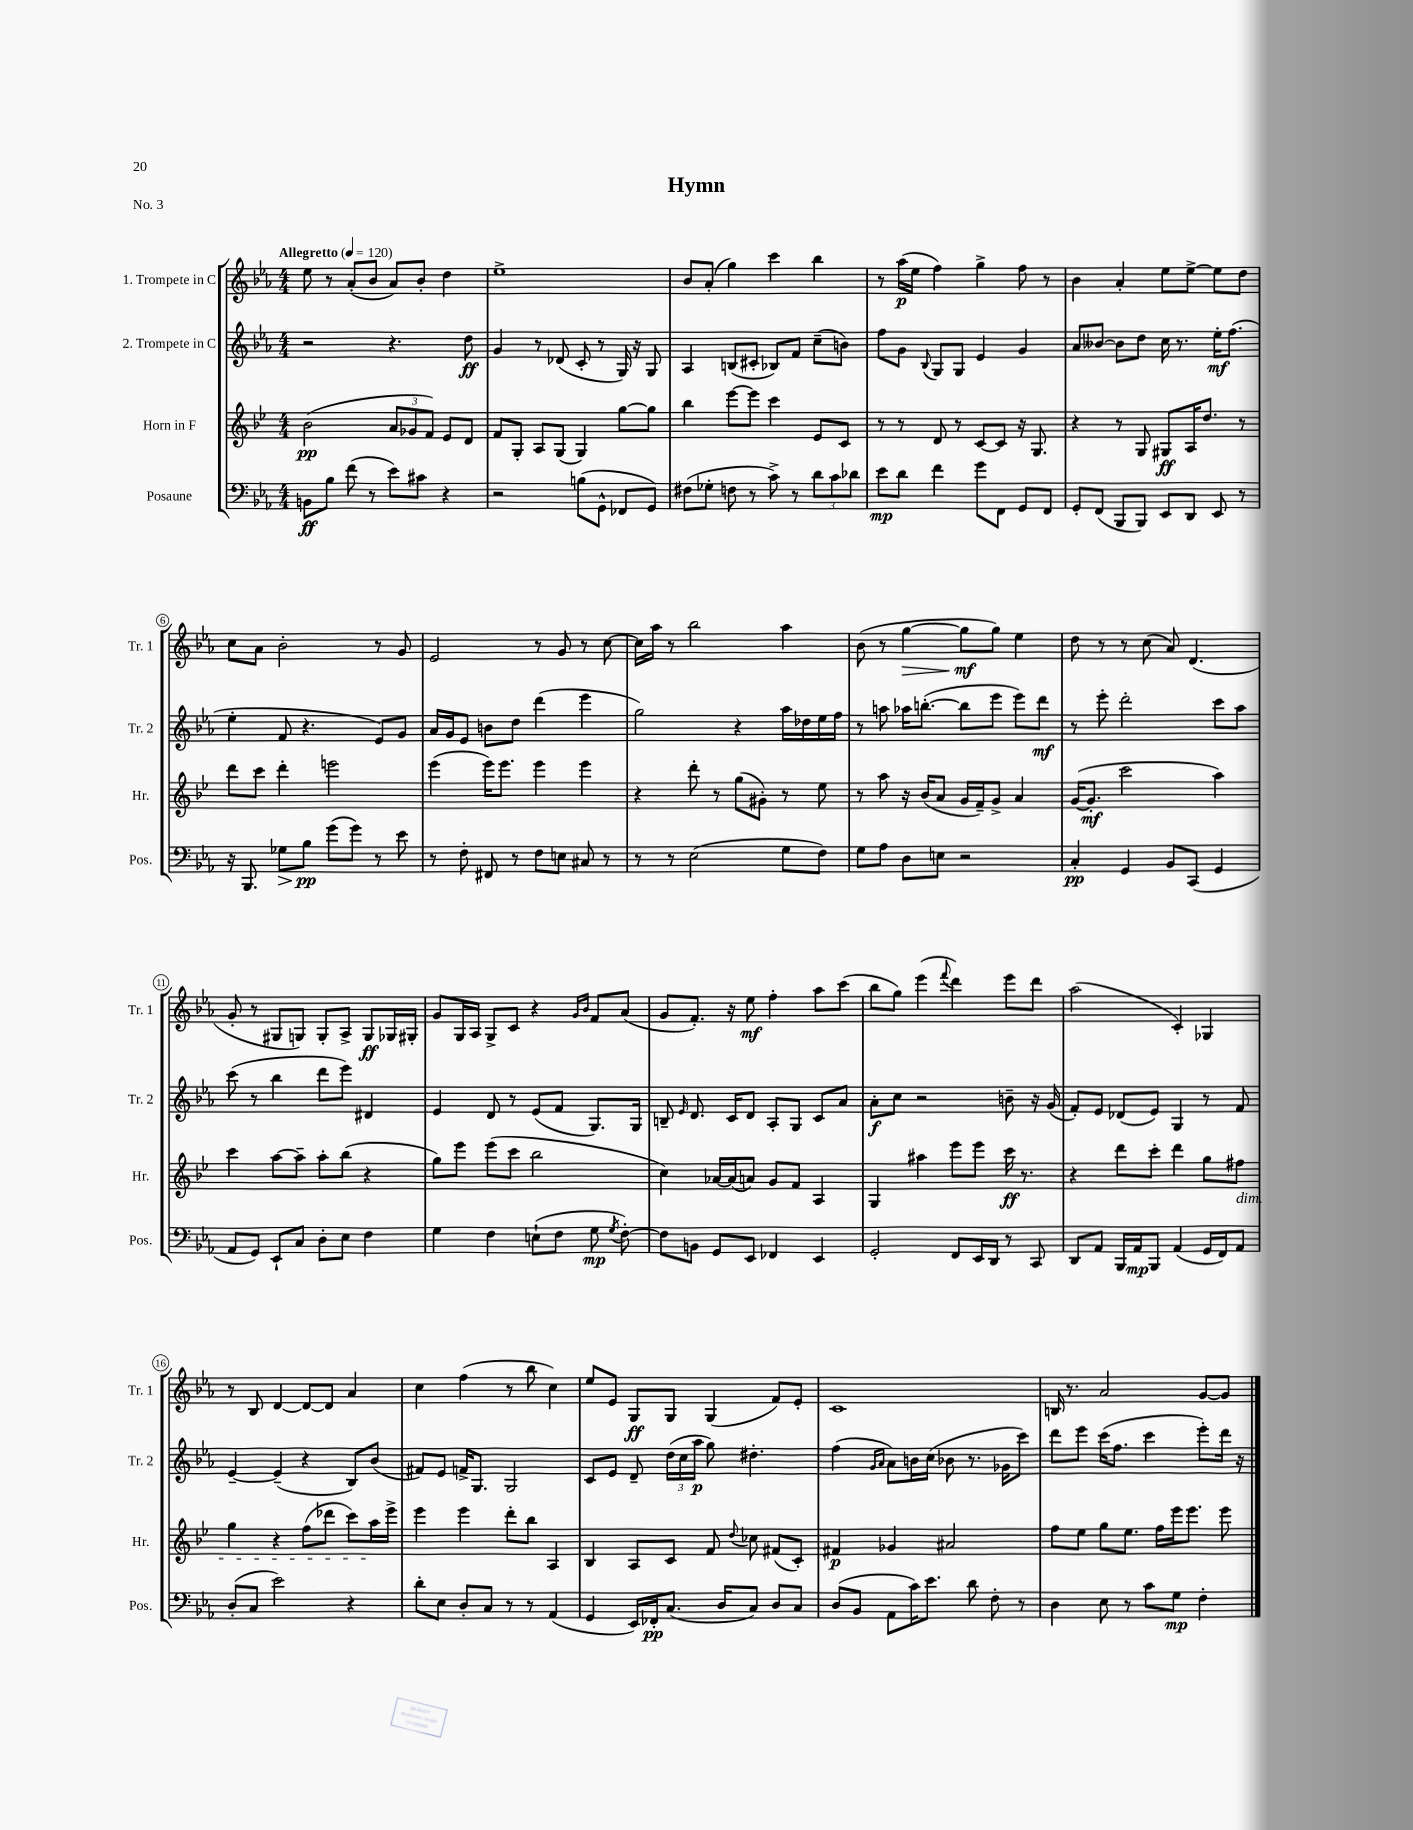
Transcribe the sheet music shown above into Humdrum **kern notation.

**kern	**kern	**kern	**kern
*staff4	*staff3	*staff2	*staff1
*clefF4	*clefG2	*clefG2	*clefG2
*k[b-e-a-]	*k[b-e-]	*k[b-e-a-]	*k[b-e-a-]
*M4/4	*M4/4	*M4/4	*M4/4
*MM120	*MM120	*MM120	*MM120
8BB	(2b-	2r	8ee-
8B-	.	.	8r
(8f	.	.	(8a-'
8r	.	.	8b-
8e-)	12a	4.r	8a-)
.	12g-	.	.
8c#	.	.	8b-'
.	12f)	.	.
4r	8e-	.	4dd
.	8d	8dd	.
=	=	=	=
2r	8f	4g	1ee-^
.	8G'	.	.
.	8A	8r	.
.	(8G	(8d-	.
(8B	4G)	8c'	.
8GG^^	.	8r	.
8FF-	[8gg	16G)	.
.	.	16r	.
8GG)	8gg]	8G	.
=	=	=	=
(8F#	4bb-	4A-	8b-
8G-'	.	.	(8a-'
8F	[8eee-	(8B	4gg)
8r	8eee-]	8c#'	.
8c^)	4ccc	8B-)	4ccc
8r	.	8f	.
12d	8e-	(8cc~	4bb-
12c	.	.	.
.	8c	8b)	.
12d-	.	.	.
=	=	=	=
8e-	8r	8ff	8r
8d	8r	8g	(16aa-
.	.	.	16ee-
.	.	8qqB-	.
4f	8d	8G	4ff)
.	8r	8G	.
8g	[8c	4e-	4gg^
8FF	8c]	.	.
8GG	16r	4g	8ff
.	8.G	.	.
8FF	.	.	8r
=	=	=	=
8GG'	4r	8a-	4b-
(8FF	.	[8b--	.
8BBB-	8r	8b--]	4a-'
8BBB-)	8G	8dd	.
8EE-	8G#	16cc	8ee-
.	.	8.r	.
8DD	16A	.	[8ee-^
.	8.dd	.	.
8EE-	.	16ee-'	8ee-]
.	.	(8.ff	.
8r	8r	.	8dd
=	=	=	=
16r	8ddd	4ee-'	8cc
8.BBB-	.	.	.
.	8ccc	.	8a-
8G-	4ddd'	8f	2b-'
8B-	.	4.r	.
(8g	2eee	.	.
8g)	.	.	.
8r	.	8e-)	8r
8e-	.	8g	8g
=	=	=	=
8r	(4eee-	16a-	2e-
.	.	16g	.
8F'	.	8e-	.
8FF#	16eee-)	8b	.
.	8.eee-	.	.
8r	.	8dd	.
8F	4eee-	(4ddd	8r
8E	.	.	8g
8C#	4eee-	4eee-	8r
8r	.	.	[8cc
=	=	=	=
8r	4r	2gg)	16cc]
.	.	.	16aa-
8r	.	.	8r
(2E-	8ddd'	.	2bb-
.	8r	.	.
.	(8gg	4r	.
.	8g#')	.	.
8G	8r	16aa-	4aa-
.	.	16dd-	.
8F)	8ee-	16ee-	.
.	.	16ff	.
=	=	=	=
8G	8r	8r	(8b-
8A-	8aa	8aa	8r
8D	16r	16aa-	[4gg
.	(16b-	([8.bb'	.
8E	8a	.	.
2r	16g	8bb]	8gg]
.	16f~)	.	.
.	8g^	8eee-	8gg)
.	4a	8eee-)	4ee-
.	.	8ddd	.
=	=	=	=
4C'	([16g	8r	8dd
.	8.g']	.	.
.	.	8eee-'	8r
4GG	2ccc	2ddd'	8r
.	.	.	(8cc
8BB-	.	.	8a-)
(8CC	.	.	(4.d
4GG	4aa)	8ccc	.
.	.	8aa-	.
=	=	=	=
8AA-	4ccc	(8ccc	8g'
8GG)	.	8r	8r
8EE-`	[8aa	4bb-	8G#
8C	8aa~]	.	8G)
8D'	8aa'	8ddd	8G'
8E-	(8bb-	8eee-)	8A-^
4F	4r	4d#	8G
.	.	.	16G-
.	.	.	16G#'
=	=	=	=
4G	8gg)	4e-	8g
.	8eee-	.	16G
.	.	.	16A-
4F	(8eee-	8d	8G^
.	8ccc	8r	8c
(8E`	2bb-	(8e-	4r
8F	.	8f	.
.	.	.	16qqg
.	.	.	16qqb-
8G	.	8.G)	8f
8qG	.	.	.
[8F')	.	.	(8a-
.	.	16G	.
=	=	=	=
8F]	4cc)	8B~	8g
.	.	16qqe-	.
8BB	.	8.d	8.f')
8GG	[16a-	.	.
.	(16a-]	16c	16r
8EE-	8a)	8d	8ee-
4FF-	8g	8A-'	4ff'
.	8f	8G	.
4EE-	4A	8c	8aa-
.	.	8a-	(8ccc
=	=	=	=
2GG'	4G	8a-'	8bb-
.	.	8cc	8gg)
.	4aa#	2r	(4eee-
.	.	.	8qqfff
8FF	8eee-	.	4ddd)
16EE-	8eee-	.	.
16DD	.	.	.
8r	16ccc	8b~	8eee-
.	8.r	.	.
8CC	.	16r	8ddd
.	.	(16g	.
=	=	=	=
8DD	4r	8f')	(2aa-
8AA-	.	8e-	.
16BBB-	8ddd	(8d-	.
16AA-	.	.	.
8BBB-	8ccc'	8e-)	.
(4AA-	4ddd	4G	4c')
16GG	8gg	8r	4G-
16FF)	.	.	.
8AA-	8ff#	8f	.
=	=	=	=
(8D'	4gg	[4e-~	8r
8C	.	.	8B-
2e-)	4r	(4e-~]	[4d
.	(8ff	4r	8d_
.	8ddd-	.	8d]
4r	8ccc)	8B-)	4a-
.	16aa	(8b-	.
.	16eee-^	.	.
=	=	=	=
8d'	4eee-	8f#)	4cc
8E-	.	8e-	.
8D'	4eee-	16f^	(4ff
.	.	8.G	.
8C	.	.	.
8r	8ddd'	2G	8r
8r	8bb-	.	8bb-
(4AA-	4A	.	4cc)
=	=	=	=
4GG	4B-	8c	8ee-
.	.	8e-	8e-
16EE-)	8A	8d~	8G
16FF-'	.	.	.
(8.C	8c	(24dd	8G
.	.	24cc	.
.	.	24aa-	.
.	8f	8gg)	(4G
16D	.	.	.
.	8qqdd	.	.
8C)	8cc-	4.dd#'	.
8D	(8f#	.	8f)
8C	8c')	.	8e-'
=	=	=	=
(8D	4f#	(4ff	1c
8BB-	.	.	.
.	.	16qqg	.
.	.	16qqa-	.
8AA-	4g-	8a-)	.
16c)	.	16b	.
8.e-	.	(16cc	.
.	2a#	8b-	.
8d	.	8.r	.
8F'	.	.	.
.	.	16g-	.
8r	.	8ccc)	.
=	=	=	=
4D	8ff	8ddd	16B
.	.	.	8.r
.	8ee-	8eee-	.
8E-	8gg	(16ccc	2a-
.	.	8.ff	.
8r	8.ee-	.	.
8c	.	4ccc	.
.	16ff	.	.
8G	16eee-	.	.
.	8.eee-	.	.
4F'	.	8eee-')	[8g
.	8eee-	16ddd	8g]
.	.	16r	.
==	==	==	==
*-	*-	*-	*-
